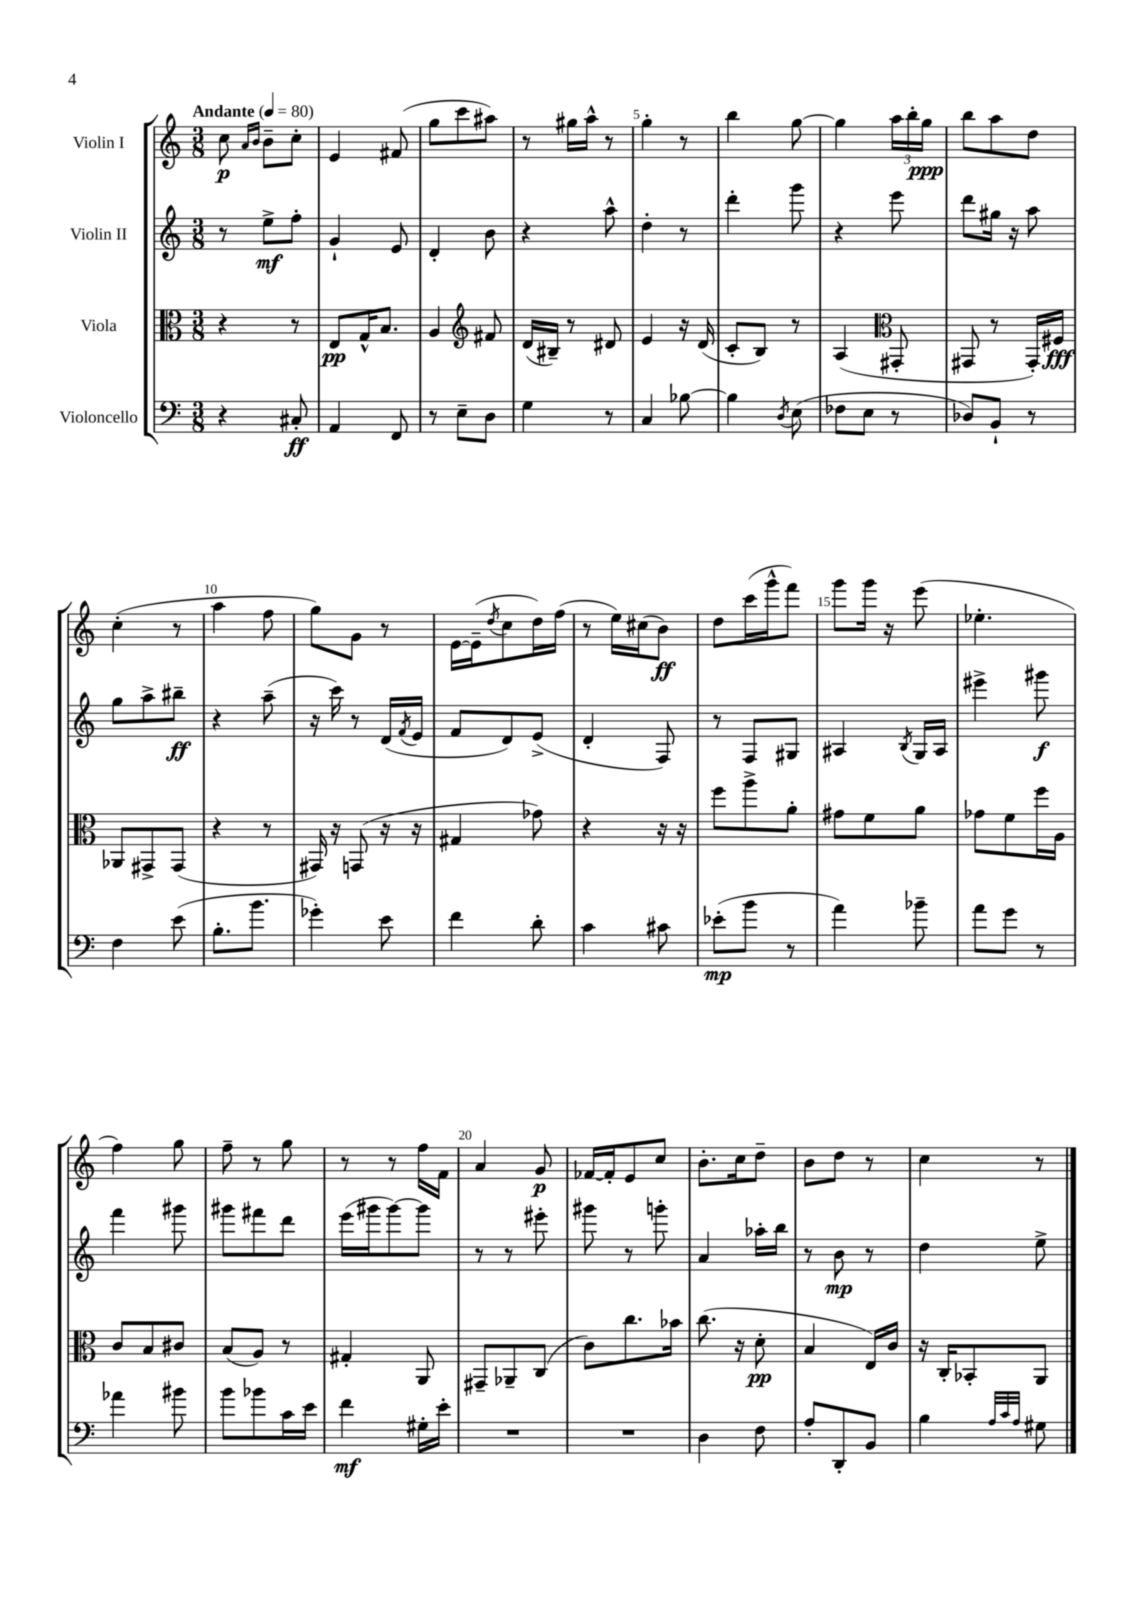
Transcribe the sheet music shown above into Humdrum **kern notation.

**kern	**kern	**kern	**kern
*staff4	*staff3	*staff2	*staff1
*clefF4	*clefC3	*clefG2	*clefG2
*k[]	*k[]	*k[]	*k[]
*M3/8	*M3/8	*M3/8	*M3/8
*MM80	*MM80	*MM80	*MM80
4r	4r	8r	8cc
.	.	.	16qqa
.	.	.	16qqb
.	.	8ee^	8b~
8C#'	8r	8ff'	8cc'
=	=	=	=
4AA	8E	4g`	4e
.	16G^^	.	.
.	8.B	.	.
8FF	.	8e	(8f#
=	=	=	=
8r	4A	4d'	8gg
8E~	.	.	8ccc
*	*clefG2	*	*
8D	8f#	8b	8aa#)
=	=	=	=
4G	(16d	4r	8r
.	16B#~)	.	.
.	8r	.	16gg#
.	.	.	16aa^^
8r	8d#	8aa^^	8r
=	=	=	=
4C	4e	4dd'	4gg'
[8B-	16r	8r	8r
.	(16d	.	.
=	=	=	=
4B-]	8c'	4ddd'	4bb
.	8B)	.	.
8qD	.	.	.
(8E	8r	8ggg	[8gg
=	=	=	=
8F-	(4A	4r	4gg]
8E	.	.	.
*	*clefC3	*	*
8r	8GG#'	8eee	24aa
.	.	.	24bb'
.	.	.	24gg
=	=	=	=
8D-)	8GG#	8ddd	8bb
8BB`	8r	16gg#	8aa
.	.	16r	.
8r	16GG#')	8aa	8dd
.	16F#	.	.
=	=	=	=
4F	8AA-	8gg	(4cc'
.	8GG#^	8aa^	.
(8e	(8GG#	8bb#~	8r
=	=	=	=
8.B'	4r	4r	4aa
8.b	.	.	.
.	8r	(8aa~	8ff
=	=	=	=
4g-')	16GG#)	16r	8gg)
.	16r	16ccc)	.
.	(8GG	8r	8g
8e	16r	(16d	8r
.	.	8qf	.
.	16r	16e	.
=	=	=	=
4f	4G#	8f	[16e
.	.	.	(16e~]
.	.	.	8qdd
.	.	8d)	8cc
8d'	8g-)	(8e^	16dd)
.	.	.	(16ff
=	=	=	=
4c	4r	4d'	8r
.	.	.	16ee)
.	.	.	(16cc#
8c#	16r	8F)	8b)
.	16r	.	.
=	=	=	=
(8e-'	8ff	8r	8dd
8b	8aa^	8F	(16ccc
.	.	.	16ggg^^
8r	8a'	8G#	8fff)
=	=	=	=
4a)	8g#	4A#	8ggg
.	8f	.	16ggg
.	.	.	16r
.	.	8qB	.
8b-~	8a	16G	(8eee
.	.	16A#	.
=	=	=	=
8a	8g-	4eee#^	4.ee-'
8g	8f	.	.
8r	16ff	8ggg#	.
.	16A	.	.
=	=	=	=
4a-	8c	4fff	4ff)
.	8B	.	.
8b#	8c#	8ggg#	8gg
=	=	=	=
8b	(8B	8ggg#	8ff~
8b-	8A)	8fff#	8r
16c	8r	8ddd	8gg
16e	.	.	.
=	=	=	=
4f	4G#'	(16eee	8r
.	.	16ggg#	.
.	.	[8ggg#)	8r
16G#'	8AA	8ggg#]	16ff
16e'	.	.	16f
=	=	=	=
4.r	8GG#~	8r	4a
.	8AA-~	8r	.
.	(8C	8eee#'	8g
=	=	=	=
4.r	8c)	8ggg#	[16f-
.	.	.	16f-']
.	8.cc	8r	8e
.	.	8ggg'	8cc
.	16b-	.	.
=	=	=	=
4D	(8.cc	4a	8.b'
.	16r	.	16cc
8F	8d'	16aa-'	8dd~
.	.	16bb	.
=	=	=	=
8A'	4B	8r	8b
8DD'	.	8b	8dd
8BB	16E)	8r	8r
.	16c	.	.
=	=	=	=
4B	16r	4dd	4cc
.	16C'	.	.
.	8BB-'	.	.
32qqA	.	.	.
32qqc	.	.	.
32qqA	.	.	.
8G#	8AA	8ee^	8r
==	==	==	==
*-	*-	*-	*-
